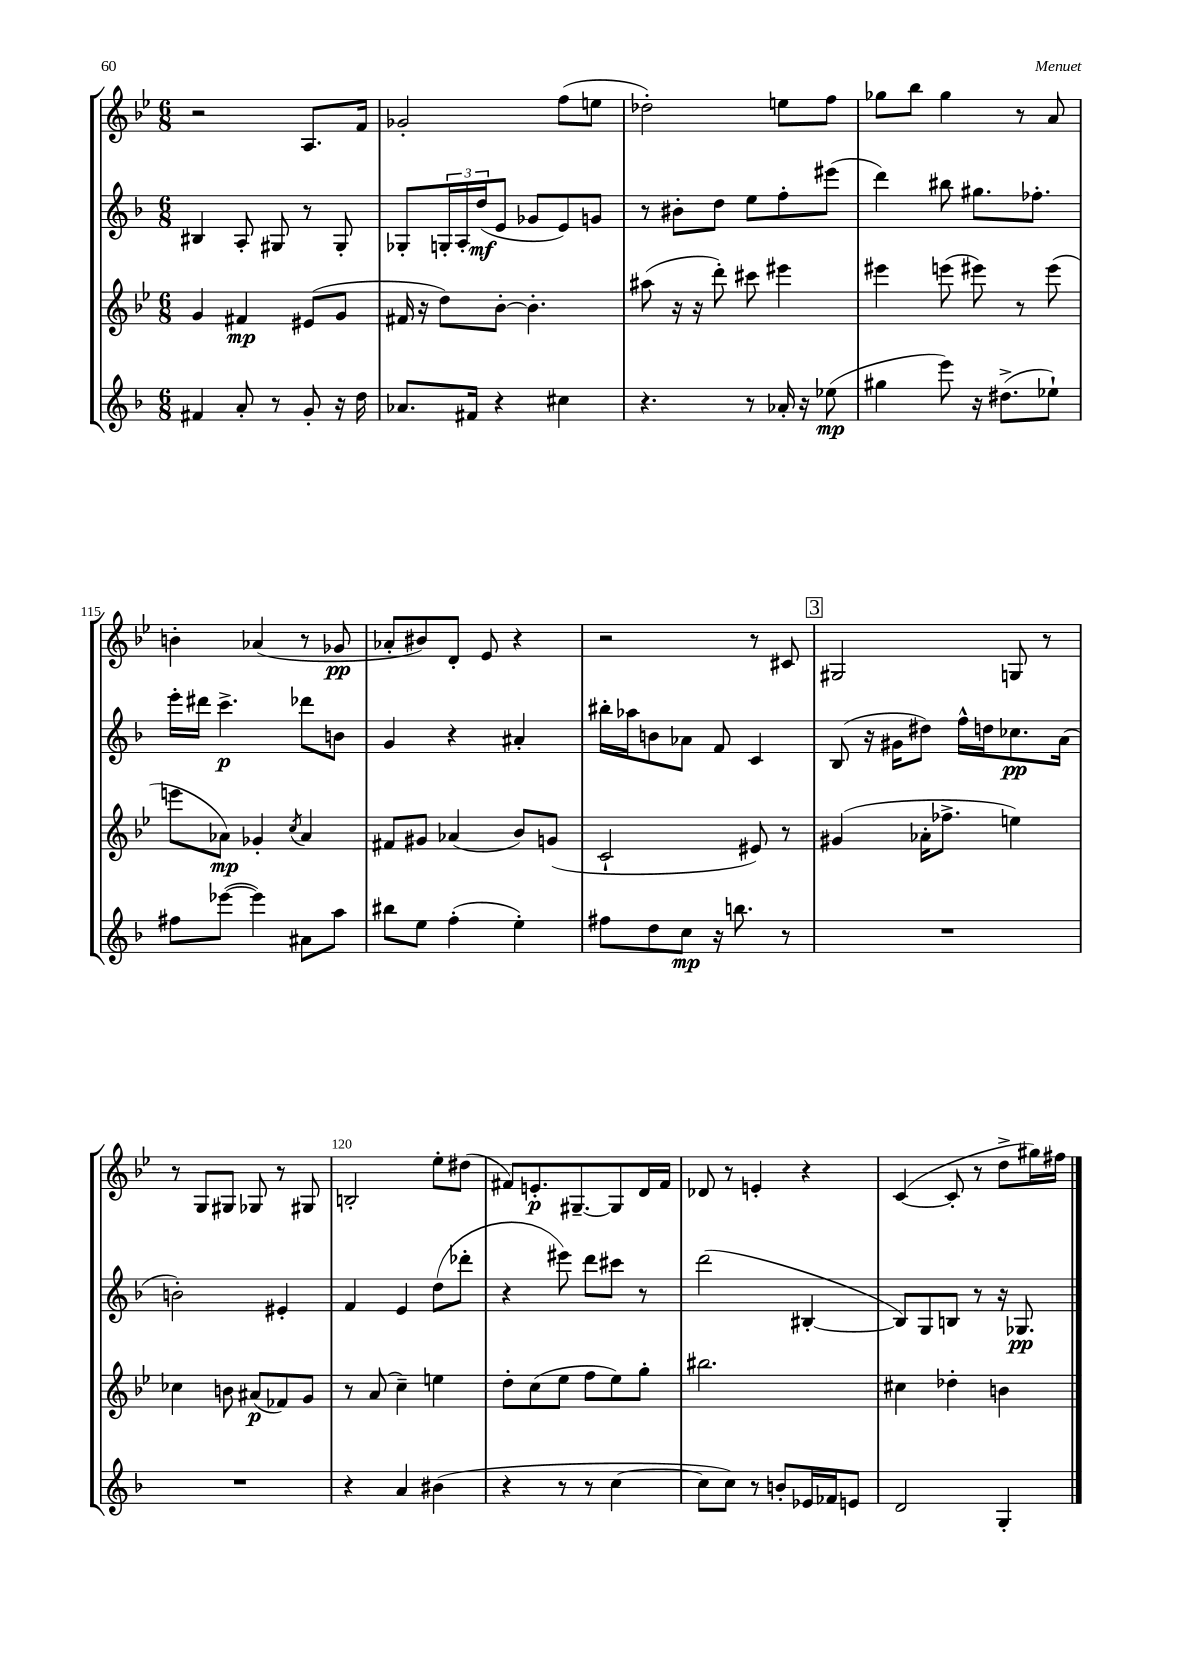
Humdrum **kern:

**kern	**kern	**kern	**kern
*staff4	*staff3	*staff2	*staff1
*clefG2	*clefG2	*clefG2	*clefG2
*k[b-]	*k[b-e-]	*k[b-]	*k[b-e-]
*M6/8	*M6/8	*M6/8	*M6/8
4f#	4g	4B#	2r
8a'	4f#	8A'	.
8r	.	8G#	.
8g'	(8e#	8r	8.A
16r	8g	8G#'	.
16dd	.	.	16f
=	=	=	=
8.a-	16f#	8G-'	2g-'
.	16r	.	.
.	8dd)	24G'	.
.	.	24A'	.
16f#	.	.	.
.	.	(24dd	.
4r	[8b-'	8e	.
.	4.b-']	8g-	.
4cc#	.	8e)	(8ff
.	.	8g	8ee
=	=	=	=
4.r	(8aa#	8r	2dd-')
.	16r	8b#'	.
.	16r	.	.
.	8ddd')	8dd	.
8r	8ccc#	8ee	.
16a-'	4eee#	8ff'	8ee
16r	.	.	.
(8ee-	.	(8eee#	8ff
=	=	=	=
4gg#	4eee#	4ddd)	8gg-
.	.	.	8bb-
8eee)	(8eee	8bb#	4gg-
16r	8eee#)	8.gg#	.
(8.dd#^	.	.	.
.	8r	.	8r
.	.	8.ff-'	.
8ee-`)	(8eee#	.	8a
=	=	=	=
8ff#	8eee	16eee'	4b'
.	.	16ddd#	.
([8eee-	8a-)	4.ccc^	.
4eee-])	4g-'	.	(4a-
.	8qcc	.	.
8a#	4a-	8ddd-	8r
8aa	.	8b	8g-
=	=	=	=
8bb#	8f#	4g	8a-'
8ee	8g#	.	8b#)
(4ff'	(4a-	4r	8d'
.	.	.	8e-
4ee')	8b-)	4a#'	4r
.	(8g	.	.
=	=	=	=
8ff#	2c`	16bb#'	2r
.	.	16aa-	.
8dd	.	8b	.
8cc	.	8a-	.
16r	.	8f	.
8.bb	.	.	.
.	8e#)	4c	8r
8r	8r	.	8c#
=	=	=	=
2.r	(4g#	(8B-	2G#
.	.	16r	.
.	.	16g#	.
.	16a-'	8dd#)	.
.	8.ff-^	.	.
.	.	16ff^^	.
.	.	16dd	.
.	4ee)	8.cc-	8G
.	.	.	8r
.	.	(16a	.
=	=	=	=
2.r	4cc-	2b')	8r
.	.	.	8G
.	8b	.	8G#
.	(8a#	.	8G-
.	8f-)	4e#'	8r
.	8g	.	8G#
=	=	=	=
4r	8r	4f	2B'
.	(8a	.	.
4a	4cc~)	4e	.
(4b#	4ee	(8dd	8ee-'
.	.	8ddd-'	(8dd#
=	=	=	=
4r	8dd'	4r	8f#)
.	(8cc	.	8.e'
8r	8ee-	8eee#)	.
.	.	.	[8.G#~
8r	8ff	8ddd	.
[4cc	8ee-)	8ccc#	8G#]
.	8gg'	8r	16d
.	.	.	16f#
=	=	=	=
8cc]	2.bb#	(2ddd	8d-
8cc)	.	.	8r
8r	.	.	4e'
8b'	.	.	.
16e-	.	[4B#'	4r
16f-	.	.	.
8e	.	.	.
=	=	=	=
2d	4cc#	8B#])	([4c
.	.	8G	.
.	4dd-'	8B	8c']
.	.	8r	8r
4G'	4b	16r	8dd^
.	.	8.G-	.
.	.	.	16gg#)
.	.	.	16ff#
==	==	==	==
*-	*-	*-	*-
